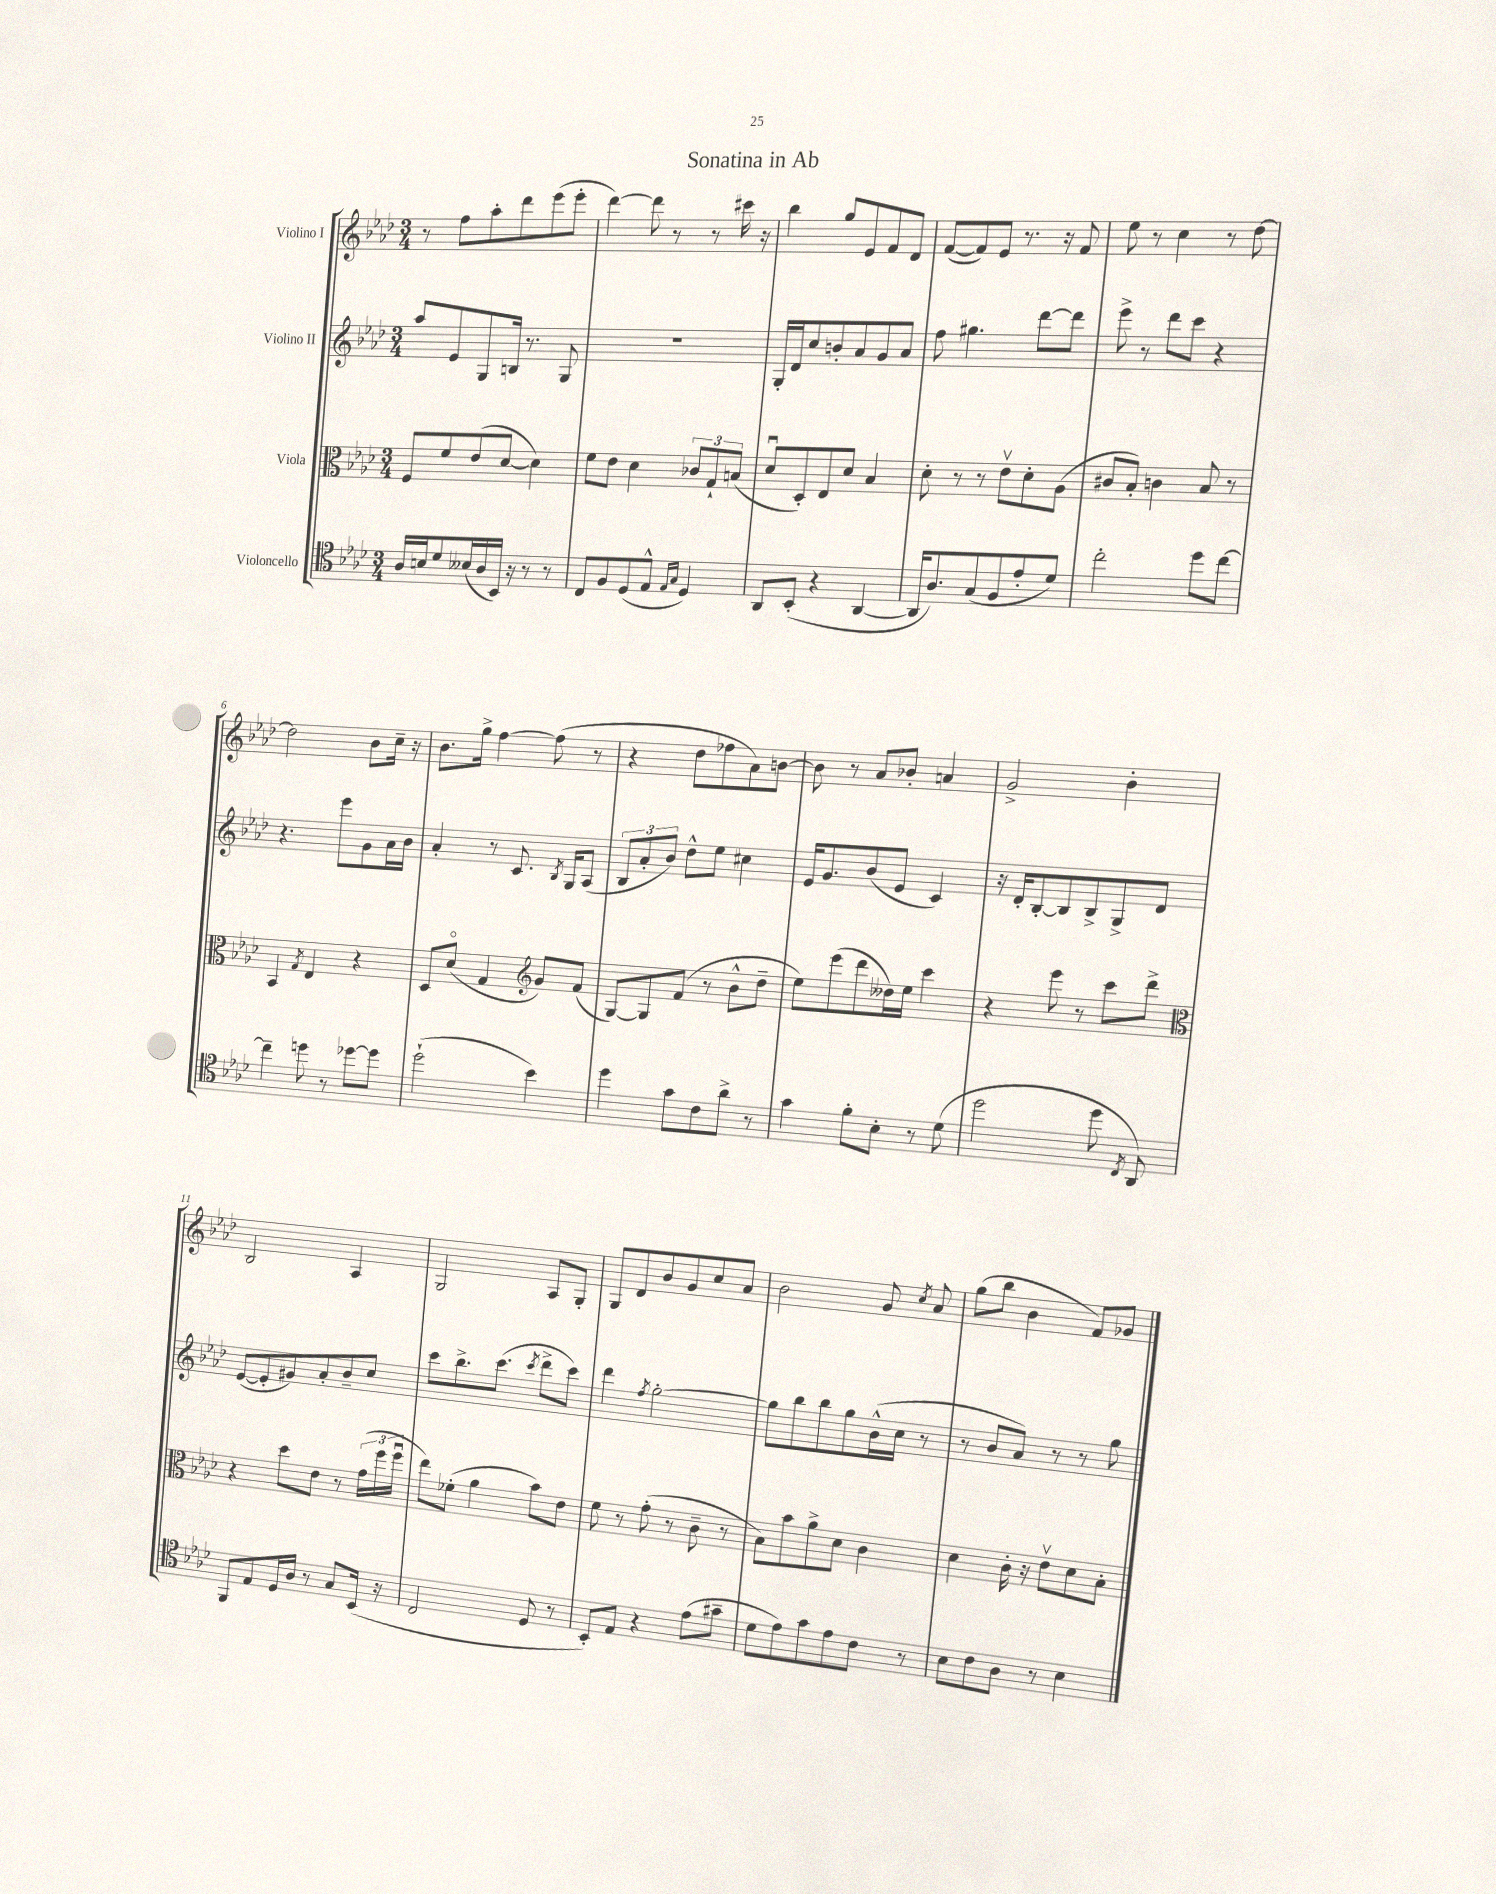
\header { title = "Sonatina in Ab" }
<<
\new StaffGroup <<
\new Staff = "s0" \with { instrumentName = "Violino I" } {
    \clef treble \key aes \major \numericTimeSignature \time 3/4
    \autoBeamOff r8 f''8[ aes''8-. des'''8 ees'''8( ees'''8]-. |
    des'''4~) des'''8 r8 r8 cis'''16 r16 |
    bes''4 g''8[ ees'8 f'8 des'8] |
    f'8[~( f'8) ees'8] r8. r16 f'8 |
    ees''8 r8 c''4 r8 des''8~ |
    des''2 bes'8[ c''16]-- r16 |
    bes'8.[ g''16]-> f''4~ f''8( r8 |
    r4 des''8[ fes''8 aes'8) b'8]~ |
    b'8 r8 aes'8[ bes'8]-. a'4 |
    g'2-> bes'4-. |
    bes2 aes4 |
    g2 aes8[ g8]-. |
    g8[ des'8 bes'8 g'8 c''8 aes'8] |
    bes'2 g'8 \acciaccatura { c''8 } aes'8 |
    g''8[( bes''8] bes'4 f'8[) ges'8] \bar "|." |
}
\new Staff = "s1" \with { instrumentName = "Violino II" } {
    \clef treble \key aes \major \numericTimeSignature \time 3/4
    \autoBeamOff aes''8[ ees'8 g8 b16] r8. g8 |
    R2. |
    g16[-. des'16 c''8 b'8-. aes'8 g'8 aes'8] |
    f''8 gis''4. des'''8[~ des'''8] |
    ees'''8-> r8 des'''8[ c'''8] r4 |
    r4. ees'''8[ g'8 aes'16 bes'16] |
    aes'4-. r8 c'8. \acciaccatura { bes8 } g16[ aes8]( |
    \tuplet 3/2 { bes8[ aes'8-. bes'8]) } des''8[-^ ees''8] cis''4 |
    ees'16[ g'8. bes'8( ees'8] c'4) |
    r16 des'16[-. bes8~-. bes8 bes8-> g8-> des'8] |
    ees'8[~( ees'8-. gis'8) aes'8-. bes'8-- c''8] |
    c'''8[ bes''8.-> c'''8.]( \acciaccatura { c'''8 } des'''8[-> c'''8]) |
    des'''4 \acciaccatura { f''8 } g''2~-. |
    g''8[ bes''8 bes''8 g''8 bes'16-^( c''16] r8 |
    r8 bes'8[ aes'8]) r8 r8 g''8 \bar "|." |
}
\new Staff = "s2" \with { instrumentName = "Viola" } {
    \clef alto \key aes \major \numericTimeSignature \time 3/4
    \autoBeamOff f8[ f'8 ees'8( des'8]~ des'4) |
    f'8[ ees'8] des'4 \tuplet 3/2 { ces'8[ g8-! b8]( } |
    des'8[\downbow des8-.) ees8 des'8] bes4 |
    des'8-. r8 r8 ees'8[\upbow des'8-. aes8]( |
    cis'8[ bes8]-.) c'4 bes8 r8 |
    bes,4 \acciaccatura { g8 } ees4 r4 |
    des8[ des'8]\flageolet( g4 \clef treble g'8[) f'8]( |
    g8[~) g8 f'8]( r8 bes'8[-^ des''8]-- |
    ees''8[) ees'''8( des'''8 deses''16) ees''16] c'''4 |
    r4 ees'''8 r8 c'''8[ des'''8]-> |
    \clef alto r4 des''8[ ees'8] r8 \tuplet 3/2 { g'16[( f''16 f''16]\downbow } |
    ees''8[) fes'8]-.( aes'4 bes'8[) ees'8] |
    f'8 r8 g'8-.( r8 c'8-- r8 |
    bes8[) bes'8 aes'8-> des'8] c'4 |
    des'4 c'16-. r16 ees'8[\upbow des'8 bes8]-. \bar "|." |
}
\new Staff = "s3" \with { instrumentName = "Violoncello" } {
    \clef tenor \key aes \major \numericTimeSignature \time 3/4
    \autoBeamOff aes16[ b16 des'8 beses16( aes16 bes,16]) r16 r8 r8 |
    c8[ f8 des8( ees8]-^ \grace { ees16[ g16] } des4) |
    aes,8[ bes,8]-.( r4 aes,4~ |
    aes,16[ aes8.) g8( f8 ees'8-. des'8]) |
    c''2-. des''8[ c''8]~ |
    c''4-- d''8 r8 des''8[~ des''8] |
    des''2-!( bes'4) |
    des''4 g'8[ c'8 aes'8]-> r8 |
    g'4 f'8[-. bes8]-. r8 des'8( |
    des''2 des''8 \acciaccatura { c8 } aes,8) |
    f,8[ ees8 des16 aes16] r8 g8[ bes,16]( r16 |
    c2 des8 r8 |
    bes,8[-.) ees8] r4 ees'8[( gis'8]-- |
    des'8[ ees'8) g'8 ees'8 c'8] r8 |
    bes8[ c'8 aes8] r8 bes4 \bar "|." |
}
>>
>>
